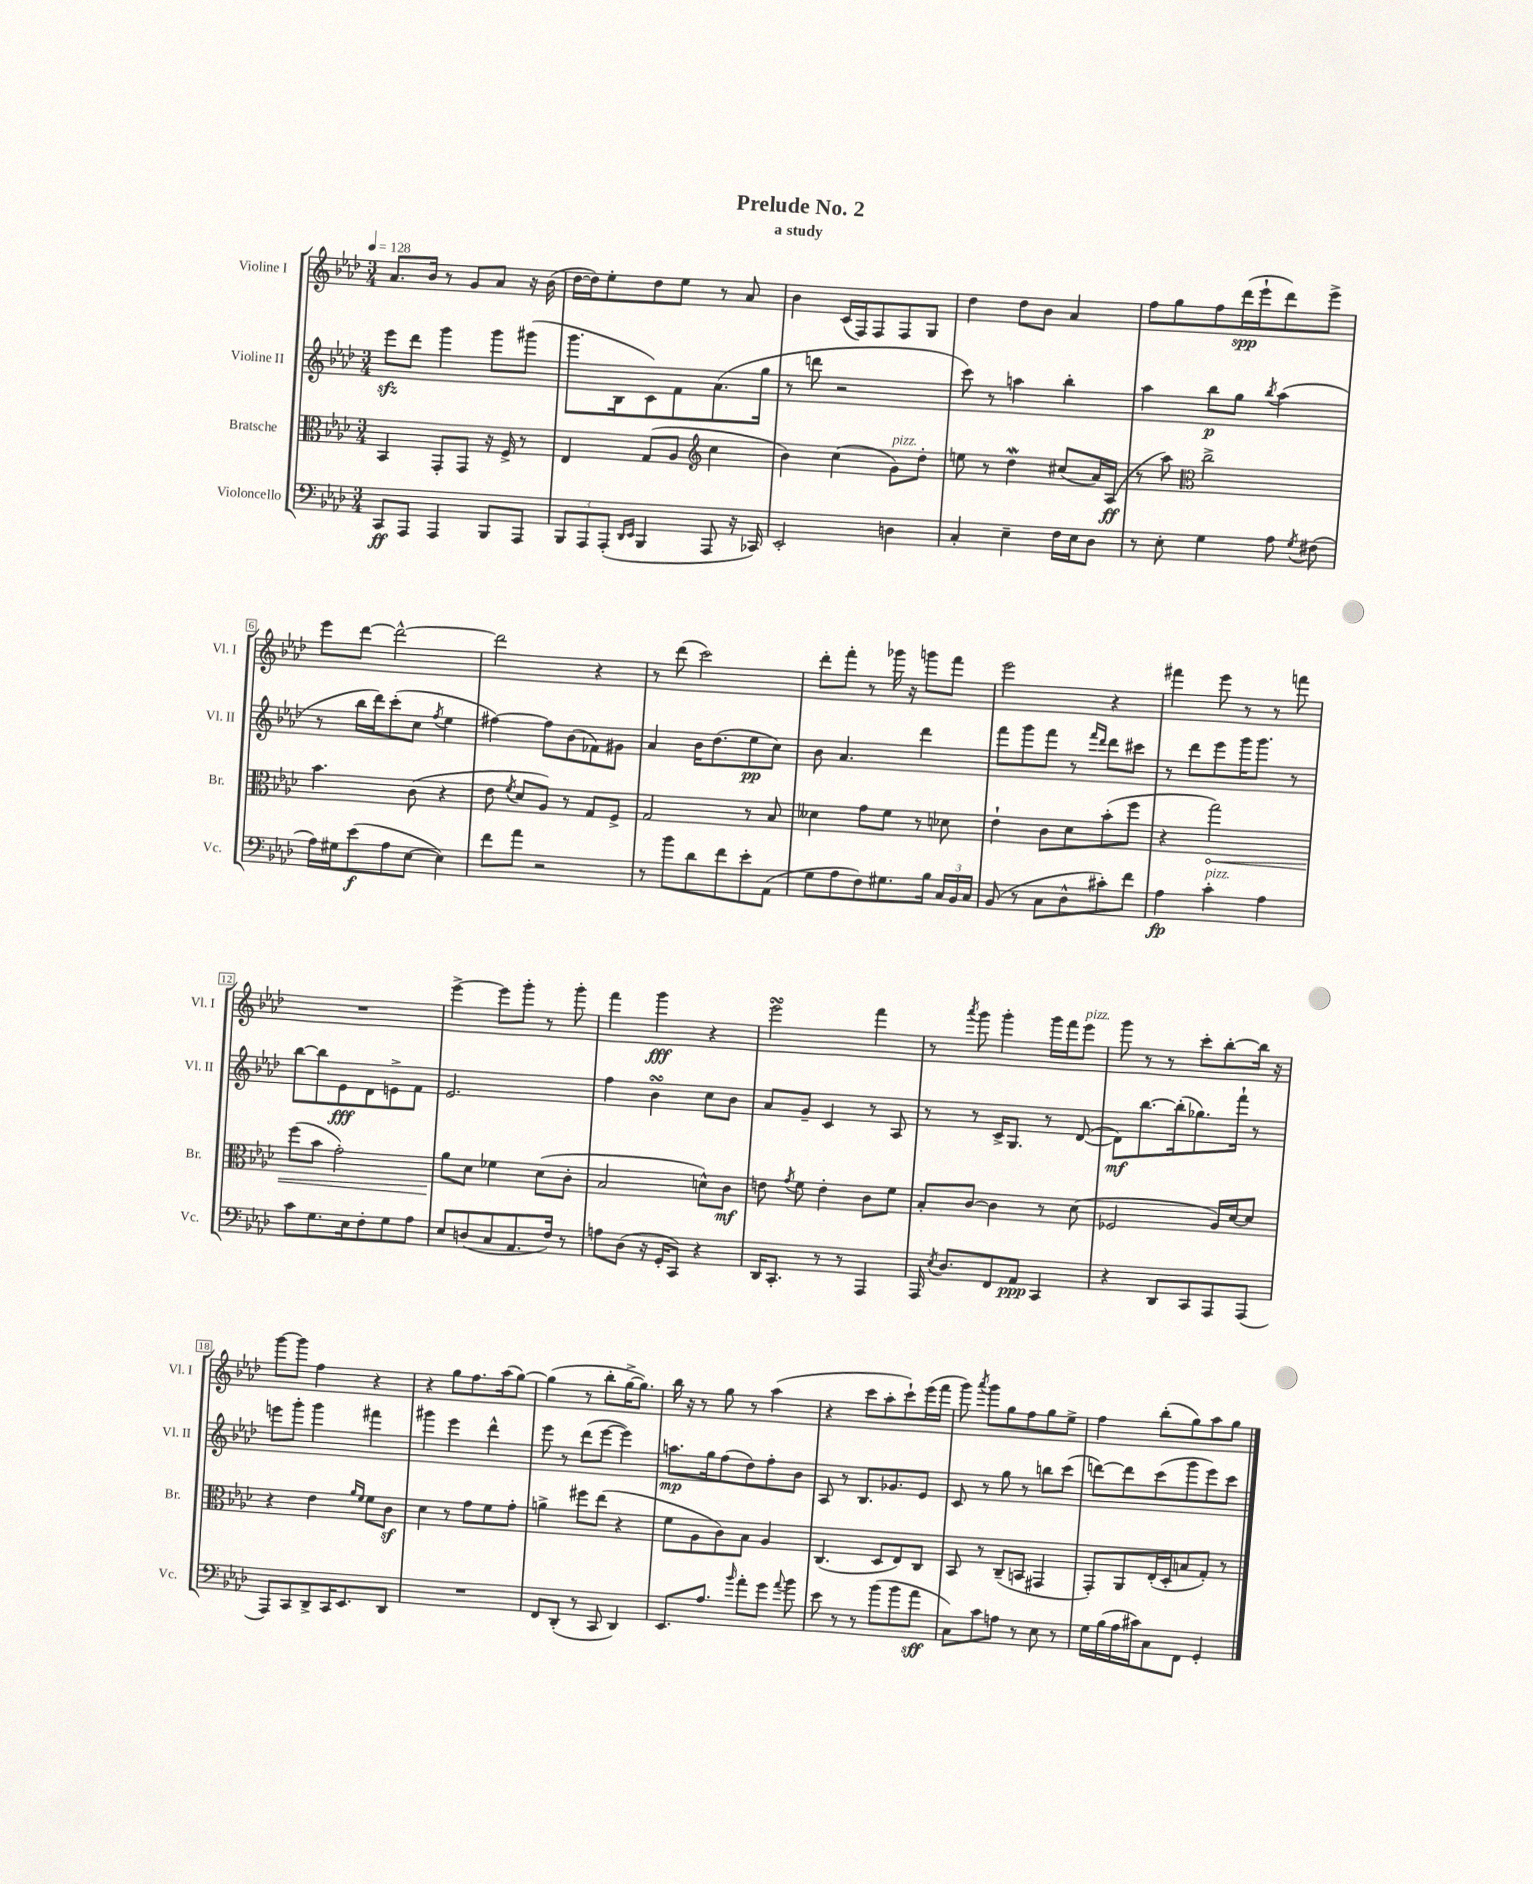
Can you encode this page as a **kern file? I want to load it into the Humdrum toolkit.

**kern	**kern	**kern	**kern
*staff4	*staff3	*staff2	*staff1
*clefF4	*clefC3	*clefG2	*clefG2
*k[b-e-a-d-]	*k[b-e-a-d-]	*k[b-e-a-d-]	*k[b-e-a-d-]
*M3/4	*M3/4	*M3/4	*M3/4
*MM128	*MM128	*MM128	*MM128
8CC	4BB-	8eee-	8.a-
8AAA-	.	8ddd-	.
.	.	.	16b-
4AAA-	8GG'	4ggg	8r
.	8GG	.	8g
8BBB-	16r	8ggg	8a-
.	16F^	.	.
8AAA-	8r	(8ggg#	16r
.	.	.	(16b-
=	=	=	=
12BBB-	4E-	8.ggg	[16dd-
.	.	.	16dd-])
12AAA-	.	.	.
.	.	.	8ee-'
(12AAA-'	.	.	.
.	.	16B-	.
16qqDD-	.	.	.
16qqEE-	.	.	.
4BBB-	(8G	8c)	8dd-
.	8A-	8f	8ee-
*	*clefG2	*	*
8AAA-	4cc	(8.a-	8r
16r	.	.	8a-
16CC-)	.	16gg	.
=	=	=	=
2EE-'	4b-)	8r	4b-
.	.	8ddd	.
.	(4cc	2r	(16c
.	.	.	16F)
.	.	.	8F
4D	8g)	.	8F
.	8dd-'	.	8G
=	=	=	=
4C'	8ee	8ccc)	4dd-
.	8r	8r	.
4E-~	4dd-	4aa	8dd-
.	.	.	8b-
16F	(8cc#	4bb-'	4a-
16E-	.	.	.
8D-	16a-)	.	.
.	(16A-	.	.
=	=	=	=
8r	8r	4aa-	8ff
8E-'	8aa-)	.	8gg
*	*clefC3	*	*
4G	2cc^	8bb-	8ff
.	.	8gg	(16ddd-
.	.	.	16eee-`
.	.	8qbb-	.
8A-	.	(4aa-	8ddd-)
8qG	.	.	.
(8F#	.	.	8eee-^
=	=	=	=
16A-)	4.b-	8r	8eee-
16G#	.	.	.
(8e-	.	16bb-	[8ddd-
.	.	16ddd-)	.
8A-	.	(8ccc'	2ddd-^^_
[8E-	(8c	8cc	.
.	.	8qff	.
4E-])	4r	4ee-	.
=	=	=	=
8f	8e-	[4ff#)	2ddd-]
.	8qf	.	.
8a-	8d-	.	.
2r	8A-)	8ff#]	.
.	8r	(8b-	.
.	8G	8f-)	4r
.	8F^	8g#	.
=	=	=	=
8r	2G	4a-	8r
8b-	.	.	(8ddd-
8d-	.	16b-	2ccc)
.	.	(8.dd-	.
8f	.	.	.
8e-'	8r	8ee-	.
(8AA-	8B-	8cc)	.
=	=	=	=
8G	4d--	8b-	8ddd-'
8A-	.	4.a-	8fff'
8F)	8g	.	8r
8.G#	8f	.	16ggg-
.	.	.	16r
.	8r	4ddd-	8ggg
16B-	.	.	.
24C	8d-	.	8fff
24BB-	.	.	.
24C	.	.	.
=	=	=	=
(8BB-	4e-`	8fff	2eee-
8r	.	8ggg	.
8C	8c	8fff	.
8D-^^	8d-	8r	.
.	.	16qqfff	.
.	.	16qqddd-	.
8c#')	(8b-'	8ddd-	4r
8f	8ff	8ccc#	.
=	=	=	=
4A-	4r	8r	4fff#
.	.	8ddd-	.
4c'	2gg)	8eee-	8eee-
.	.	16ggg	8r
.	.	8.ggg	.
4A-	.	.	8r
.	.	8r	8fff
=	=	=	=
8c	(8ff	[8bb-	2.r
8.G	8b-	8bb-]	.
.	2g')	8e-	.
16E-	.	.	.
8F'	.	8d-	.
8G	.	8e^	.
8A-	.	8f	.
=	=	=	=
8E-	8a-	2.e-	[4eee-^
(8D	8d-	.	.
8C	4f-	.	8eee-]
8.AA-	.	.	8ggg'
.	(8d-	.	8r
16F)	.	.	.
8r	8c'	.	8ggg'
=	=	=	=
8A	2B-	4ff	4fff
(8D-	.	.	.
16r	.	4b-	4ggg
16GG'	.	.	.
8CC)	.	.	.
4r	8d^^)	8cc	4r
.	8c	8b-	.
=	=	=	=
16DD-	8e	8a-	2eee-
8.CC'	.	.	.
.	8qg	.	.
.	8f	8g~	.
8r	4e'	4c	.
8r	.	.	.
4AAA-	8c	8r	4fff
.	8f	8A-	.
=	=	=	=
16AAA-	8B-'	8r	8r
8qE-	.	.	.
8.D-	.	.	.
.	.	.	8qaaa-
.	[8c	8r	8ggg
8FF	4c]	16c^	4ggg'
.	.	8.G	.
8AA-	.	.	.
4CC	8r	8r	16ggg
.	.	.	16fff
.	(8d-	([8d-	8eee-
=	=	=	=
4r	2F-	8d-])	8ggg
.	.	[8.bb-	8r
8DD-	.	.	8r
.	.	(16bb-']	.
8CC	.	8.gg-)	8ccc'
8AAA-	16A-)	.	[8bb-'
.	[16d-	16fff`	.
(8AAA-	8d-]	8r	16bb-]
.	.	.	16r
=	=	=	=
8AAA-)	4r	8eee	[8ggg
8CC	.	8ggg'	8ggg]
8DD-^	4e-	4ggg	4ff
16CC	.	.	.
8.EE-	.	.	.
.	16qqa-	.	.
.	16qqf	.	.
.	8f	4fff#	4r
8DD-	8c	.	.
=	=	=	=
2.r	4d-	4ggg#	4r
.	8r	4eee-	8gg
.	8g	.	8.ff
.	8f	4ddd-^^	.
.	.	.	(16aa-
.	8g'	.	[8gg)
=	=	=	=
8FF	4a^	8eee-	(4gg]
(8DD-'	.	8r	.
8r	8ff#	(8ddd-	8r
8CC	(8ee-	[8eee-	8bb-'
4DD-)	4r	4eee-])	[16gg^
.	.	.	8.gg])
=	=	=	=
8.EE-	8f	8.aa	16bb-
.	.	.	16r
.	8A-	.	8r
8.A-	.	16gg	.
.	8c)	(8ff	8gg
16qqb-	.	.	.
8a-'	8B-	8dd-)	8r
8g	4A-	8ff'	(4aa-
8qqa-	.	.	.
8b-	.	8b-	.
=	=	=	=
8e-	(4.C	8A-	4r
8r	.	8r	.
8r	.	8.B-	8ccc
(8b-	8D-	.	8aa-'
.	.	8.g-	.
8b-	8E-)	.	8ccc`)
8a-	8C	8e-	(16eee-
.	.	.	16fff
=	=	=	=
8C)	8BB-	8c	8ggg)
.	.	.	8qaaa-
8c	8r	8r	8ggg
8A	(8C~	8gg	8gg
8r	8BB	8r	8ff
8E-	4GG#	8bb	8gg
8r	.	(8ccc	8ee-^
=	=	=	=
16G	8GG')	[8ddd)	4ff
(16B-	.	.	.
16A-	8AA-	8ddd]	.
16c#)	.	.	.
8C	(16E-'	(8ccc	(8bb-'
.	16D-'	.	.
8FF	8B	8ggg	8gg)
4GG'	8G')	8eee-)	8aa-
.	8r	8ccc	8gg
==	==	==	==
*-	*-	*-	*-
